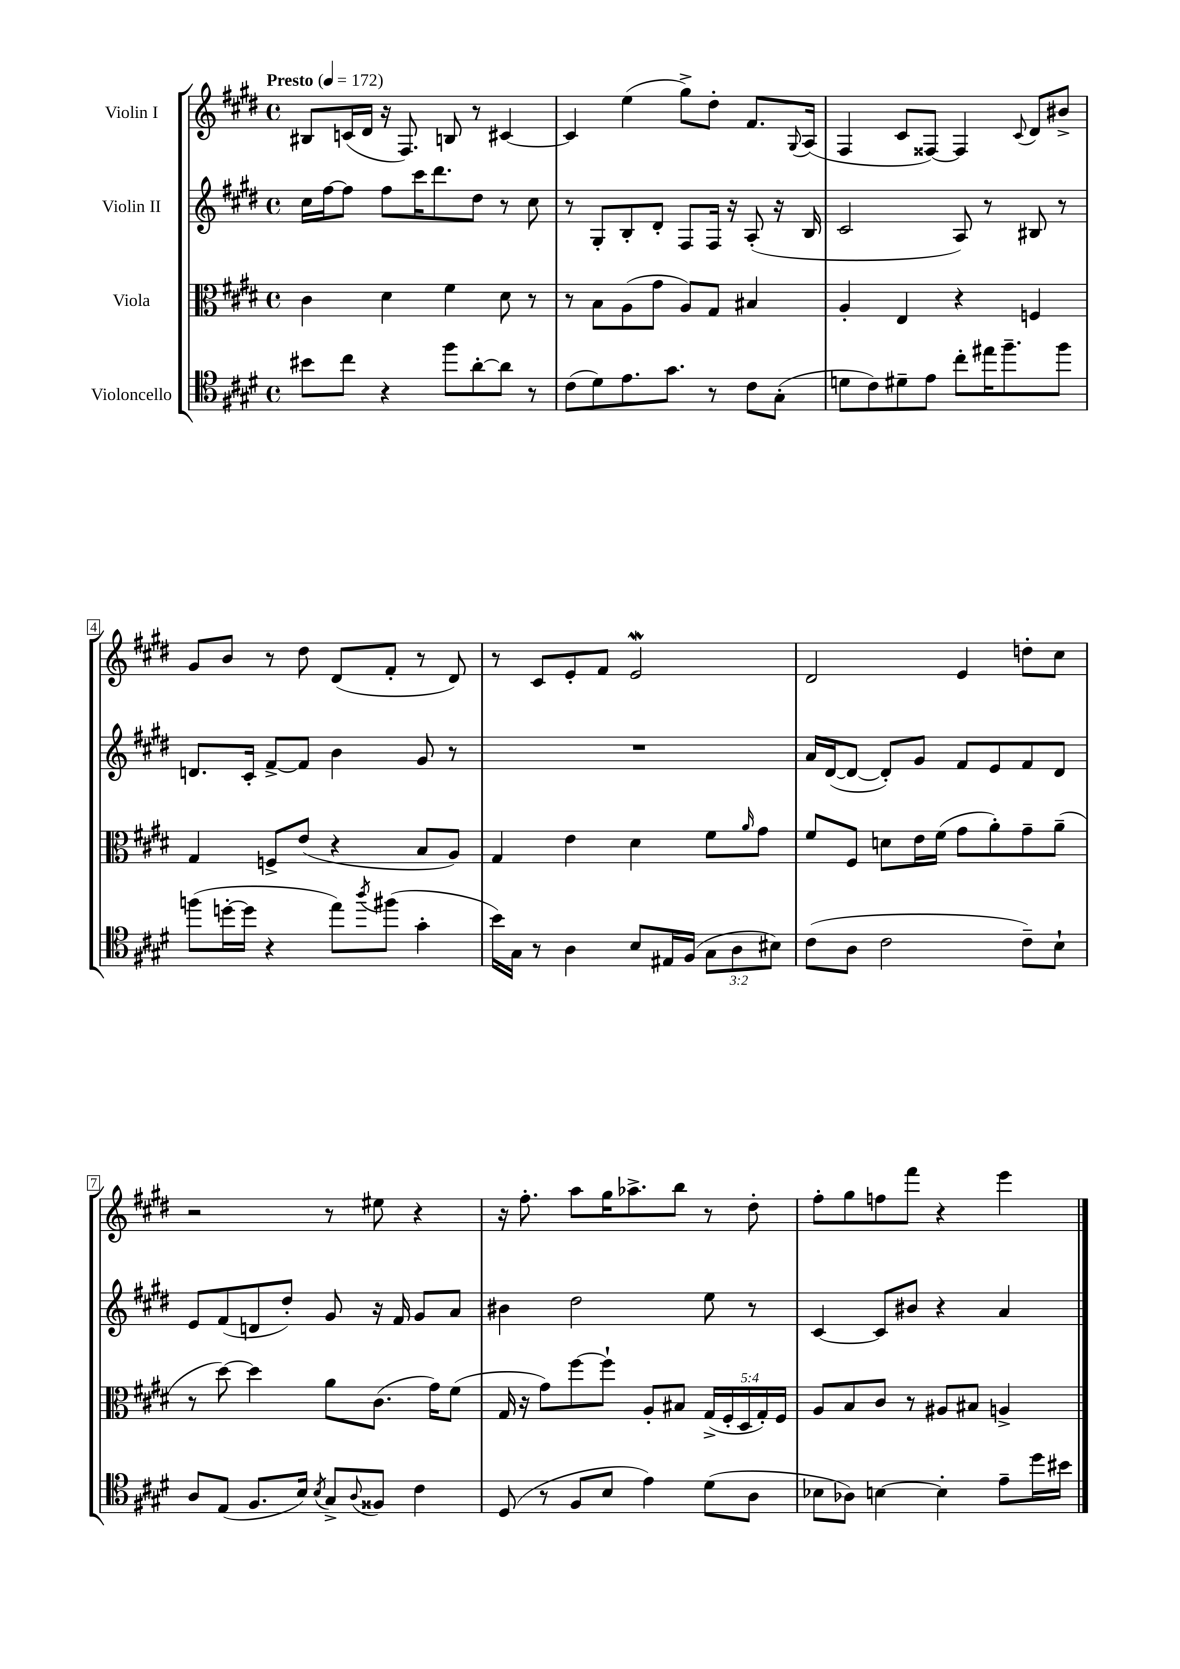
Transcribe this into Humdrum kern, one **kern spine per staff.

**kern	**kern	**kern	**kern
*staff4	*staff3	*staff2	*staff1
*clefC4	*clefC3	*clefG2	*clefG2
*k[f#c#g#d#]	*k[f#c#g#d#]	*k[f#c#g#d#]	*k[f#c#g#d#]
*M4/4	*M4/4	*M4/4	*M4/4
*met(c)	*met(c)	*met(c)	*met(c)
*MM172	*MM172	*MM172	*MM172
8b#\L	4c#\	16cc#\LL	8B#/L
.	.	[16ff#\J	.
8cc#\J	.	8ff#\]J	(16c/L
.	.	.	16d#/JJ
4r	4d#\	8ff#\L	16r
.	.	.	8.F#/)
.	.	16ccc#\K	.
.	.	8.ddd#\	.
8ff#\L	4f#\	.	8B/
[8a'\	.	8dd#\J	8r
8a\]J	8d#\	8r	[4c#/
8r	8r	8cc#\	.
=	=	=	=
(8c#\L	8r	8r	4c#/]
8d#\)	8B\L	8G#'/L	.
8.e\	(8A\	8B'/	(4ee\
.	8g#\J	8d#'/J	.
8.g#\J	.	.	.
.	8A/L)	8F#/L	8gg#^\L)
8r	8G#/J	16F#/Jk	8dd#'\J
.	.	16r	.
8c#\L	4B#/	(8A'/	8.f#/L
(8G#'\J	.	16r	.
.	.	.	8qqG#/
.	.	16B/	(16A/Jk
=	=	=	=
8d\L	4A'/	2c#/	4F#/
8c#\)	.	.	.
8d#~\	4E/	.	8c#/L
8e\J	.	.	[8F##/J)
8cc#'\L	4r	8A/)	4F##/]
16ee#\K	.	8r	.
8.ff#~\	.	.	.
.	.	.	8qqc#/
.	4F/	8B#/	8d#/L
8ff#\J	.	8r	8b#^/J
=	=	=	=
(8ff\L	4G#/	8.d/L	8g#/L
[16dd'\L	.	.	8b/J
16dd\]JJ	.	16c#'/Jk	.
4r	8F^/L	[8f#^/L	8r
.	(8e/J	8f#/]J	8dd#\
8ee\L)	4r	4b\	(8d#/L
8qaa/	.	.	.
(8ff#\J	.	.	8f#'/J
4g#'\	8B/L	8g#/	8r
.	8A/J)	8r	8d#/)
=	=	=	=
16b\LL)	4G#/	1r	8r
16G#\JJ	.	.	.
8r	.	.	8c#/L
4A\	4e\	.	8e'/
.	.	.	8f#/J
8B/L	4d#\	.	2e/
16E#/L	.	.	.
(16F#/JJ	.	.	.
12G#\L	8f#\L	.	.
12A\	.	.	.
.	16qqa/	.	.
.	8g#\J	.	.
12B#\J)	.	.	.
=	=	=	=
(8c#\L	8f#/L	16a/LL	2d#/
.	.	([16d#/J	.
8A\J	8F#/J	8d#/_J	.
2c#\	8d\L	8d#'/]L)	.
.	16e\L	8g#/J	.
.	(16f#\JJ	.	.
.	8g#\L	8f#/L	4e/
.	8a'\)	8e/	.
8c#~\L)	8g#~\	8f#/	8dd'\L
8B`\J	(8a~\J	8d#/J	8cc#\J
=	=	=	=
8A/L	8r	8e/L	2r
(8E/J	[8dd#\)	(8f#/	.
8.F#/L	4dd#\]	8d/	.
.	.	8dd#'/J)	.
16B/Jk)	.	.	.
8qB/	.	.	.
8G#^/L	8a\L	8g#/	8r
8qqA/	.	.	.
8F##/J	(8.c#\J	16r	8ee#\
.	.	16f#/	.
4c#\	.	8g#/L	4r
.	16g#\LK)	.	.
.	(8f#\J	8a/J	.
=	=	=	=
(8D#/	16G#/	4b#\	16r
.	16r	.	8.ff#'\
8r	8g#\L)	.	.
8F#/L	[8ff#\	2dd#\	8aa\L
8B/J	8ff#`\]J	.	16gg#\K
.	.	.	8.aa-^\
4e\)	8A'/L	.	.
.	8B#/J	.	8bb\J
(8d#\L	(20G#^/LL	8ee\	8r
.	20F#'/	.	.
.	20D#/	.	.
8A\J	.	8r	8dd#'\
.	20G#'/)	.	.
.	20F#/JJ	.	.
=	=	=	=
8B-\L	8A/L	[4c#/	8ff#'\L
8A-\J)	8B/	.	8gg#\
[4B\	8c#/J	8c#/]L	8ff\
.	8r	8b#/J	8fff#\J
4B'\]	8A#/L	4r	4r
.	8B#/J	.	.
8e~\L	4A^/	4a/	4eee\
16dd#\L	.	.	.
16b#\JJ	.	.	.
==	==	==	==
*-	*-	*-	*-
